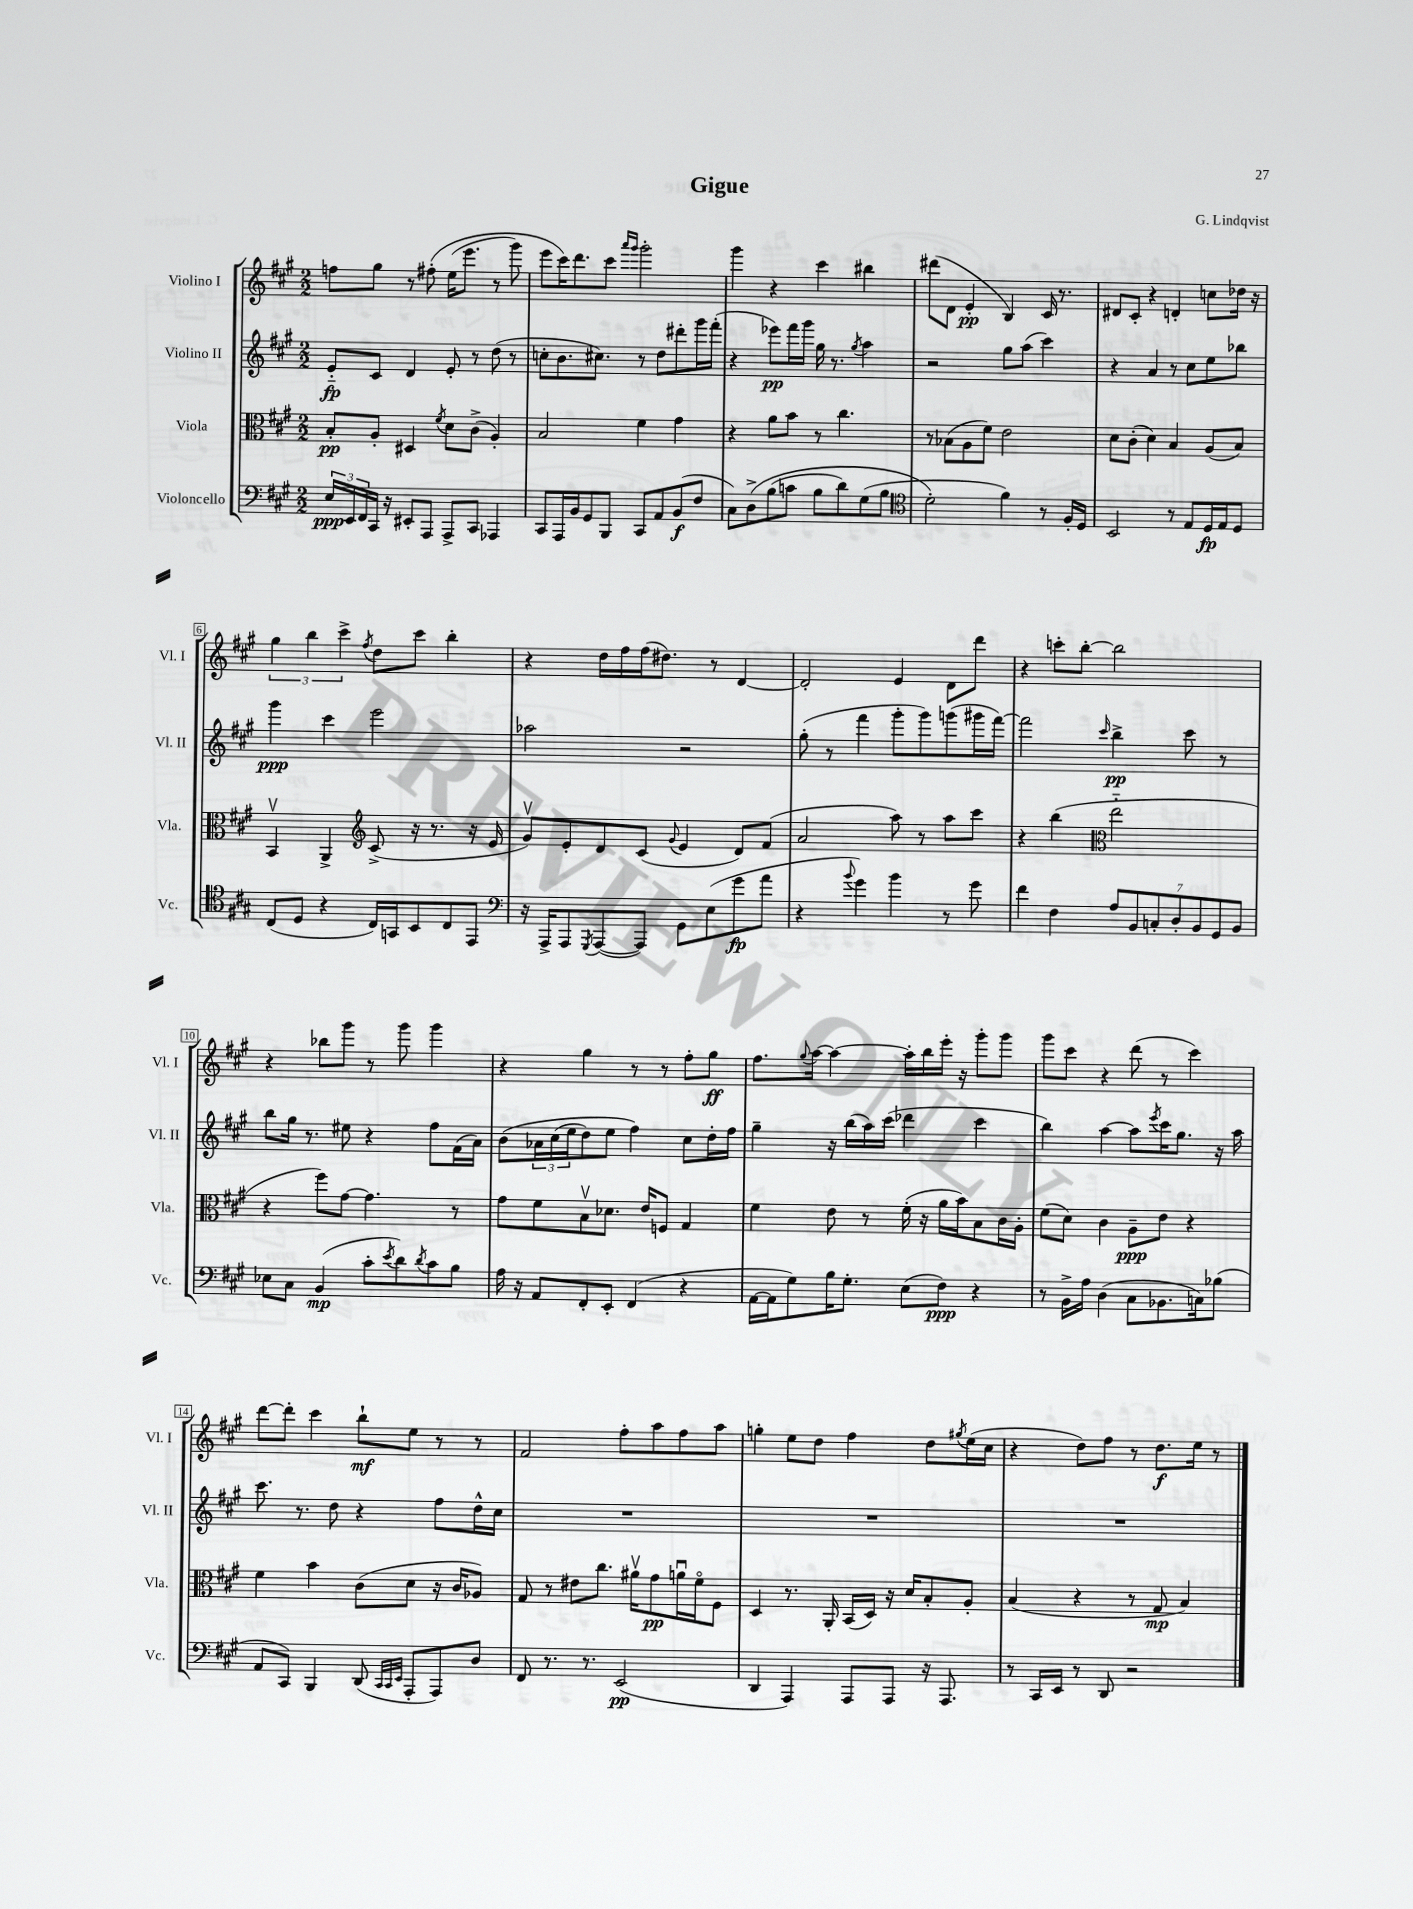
\header { title = "Gigue" composer = "G. Lindqvist" }
<<
\new StaffGroup <<
\new Staff = "s0" \with { instrumentName = "Violino I" shortInstrumentName = "Vl. I" } {
    \clef treble \key a \major \numericTimeSignature \time 2/2
    f''8 gis''8 r8 fis''8-.\( e''16( e'''8. r8 gis'''8) |
    e'''8 cis'''16\) d'''8. cis'''8 \grace { a'''16 gis'''16 } gis'''2-. |
    gis'''4 r4 cis'''4 bis''4 |
    dis'''8( d'8 e'4-.\pp b4) cis'16 r8. |
    dis'8 cis'8-. r4 d'4-. c''8 des''16 r16 |
    \tuplet 3/2 { gis''4 b''4 cis'''4-> } \acciaccatura { fis''8 } d''8 cis'''8 b''4-. |
    r4 d''16 fis''16 fis''16( dis''8.) r8 d'4~ |
    d'2-. e'4 d'8 d'''8 |
    r4 c'''8-. b''8~-. b''2 |
    r4 bes''8 gis'''8 r8 gis'''8 gis'''4 |
    r4 gis''4 r8 r8 fis''8-. gis''8\ff |
    fis''8. \appoggiatura { gis''8 } a''16~ a''4~ a''16-. b''16 e'''16-. r16 gis'''8-. gis'''8 |
    gis'''8 cis'''8 r4 d'''8( r8 cis'''4) |
    d'''8~ d'''8-. cis'''4 b''8-!\mf e''8 r8 r8 |
    fis'2 fis''8-. a''8 fis''8 a''8 |
    g''4-. e''8 d''8 fis''4 d''8 \acciaccatura { gis''8 } e''16( cis''16 |
    r4 d''8) fis''8 r8 d''8.\f e''16 r8 \bar "|." |
}
\new Staff = "s1" \with { instrumentName = "Violino II" shortInstrumentName = "Vl. II" } {
    \clef treble \key a \major \numericTimeSignature \time 2/2
    e'8-_\fp cis'8 d'4 e'8-. r8 d''8( r8 |
    c''8-. b'8. cis''8.) r8 d''8 dis'''8-. gis'''16 fis'''16-.( |
    r4 ees'''8\pp) fis'''16 gis'''16 gis''16 r8. \acciaccatura { gis''8 } a''4 |
    r2 gis''8 a''8( cis'''4) |
    r4 a'4 r8 cis''8 e''8 bes''8 |
    gis'''4\ppp cis'''4 e'''2 |
    aes''2 r2 |
    gis''8-.( r8 fis'''4 gis'''8-. gis'''8) g'''8( gis'''16 fis'''16~) |
    fis'''2 \grace { cis'''16 } b''4->\pp cis'''8 r8 |
    b''8 gis''16 r8. eis''8 r4 fis''8 fis'16( a'16) |
    b'8\( \tuplet 3/2 { aes'16 cis''16( e''16 } d''8) e''8 fis''4\) cis''8 d''16-. fis''16 |
    gis''4-- r16 b''16( a''16) cis'''16( des'''4 cis'''4 |
    b''4) a''4~ a''8 \acciaccatura { e'''8 } cis'''16 gis''8. r16 a''16 |
    cis'''8. r8. d''8 r4 fis''8 d''16-^ cis''16 |
    R1 |
    R1 |
    R1 \bar "|." |
}
\new Staff = "s2" \with { instrumentName = "Viola" shortInstrumentName = "Vla." } {
    \clef alto \key a \major \numericTimeSignature \time 2/2
    b8-.\pp a8-. dis4 \acciaccatura { fis'8 } d'8 cis'8->( a4-.) |
    b2 fis'4 gis'4 |
    r4 a'8 b'8 r8 cis''4. |
    r8 bes8( a8 fis'8) e'2 |
    d'8 cis'8-.( d'4) b4 a8( b8) |
    b,4\upbow a,4-> \clef treble cis'8->( r16 r8. r16 e'16 |
    gis'8\upbow) e'8-. d'8 cis'8( \appoggiatura { gis'8 } e'4 d'8) fis'8( |
    a'2 a''8) r8 a''8 cis'''8 |
    r4 b''4( \clef alto e''2-_ |
    r4 fis''8) gis'8~ gis'4. r8 |
    gis'8 fis'8 b8\upbow des'8. e'16 f8 gis4 |
    fis'4 e'8 r8 fis'16-.( r16 a'16 b'16) b8 cis'16 a16-. |
    fis'8( d'8) cis'4 a8--\ppp e'8 r4 |
    fis'4 b'4 cis'8( d'8 r16 cis'16 aes8) |
    gis8 r8 eis'8 cis''8. ais'16\upbow gis'8\pp a'16\downbow fis'16\flageolet fis8 |
    d4 r8. a,16-. b,16( d16) r16 d'16 b8-. a8-. |
    b4( r4 r8 gis8\mp b4) \bar "|." |
}
\new Staff = "s3" \with { instrumentName = "Violoncello" shortInstrumentName = "Vc." } {
    \clef bass \key a \major \numericTimeSignature \time 2/2
    \tuplet 3/2 { e16\ppp e,16 fis,16 } cis,16 r16 eis,8-. a,,8 a,,8-> cis,8 aes,,4 |
    cis,8 a,,16 b,16 gis,8 b,,8 cis,8 a,8 b,8\f( fis8 |
    cis8) d8->\( b8( c'8 b8 d'8) gis8( b8 |
    \clef tenor d'2-.\) fis'4) r8 fis16-. d16 |
    b,2 r8 e8 d16\fp e16 d8 |
    cis8( d8 r4 cis16) g,16 b,8 cis8 e,8 |
    \clef bass r16 a,,16-> a,,8 \acciaccatura { gis,,8 } a,,8~( a,,8) gis,8 e8( gis'8\fp a'8 |
    r4 \appoggiatura { b'8 } gis'4) b'4 r8 gis'8 |
    fis'4 fis4 \tuplet 7/4 { a8 b,8 c8-. d8-. b,8 gis,8 b,8 } |
    ees8 cis8 b,4\mp( cis'8-. \acciaccatura { e'8 } d'8) \acciaccatura { d'8 } cis'8 b8 |
    a16 r16 a,8 fis,8-. e,8-. fis,4( r4 |
    a,16~ a,16 gis8) b16 gis8.-. e8( fis8\ppp) r4 |
    r8 b,16-> a16 d4( cis8 bes,8. c16) bes8( |
    a,8 cis,8) b,,4 d,8( \grace { cis,32 cis,32 e,32 } a,,8-. a,,8) d8 |
    fis,8 r8. r8. e,2\pp( |
    d,4 a,,4) a,,8 a,,8 r16 a,,8. |
    r8 cis,16 e,16 r8 d,8 r2 \bar "|." |
}
>>
>>
\layout { \context { \Score \override BarNumber.stencil = #(make-stencil-boxer 0.1 0.3 ly:text-interface::print) } }
